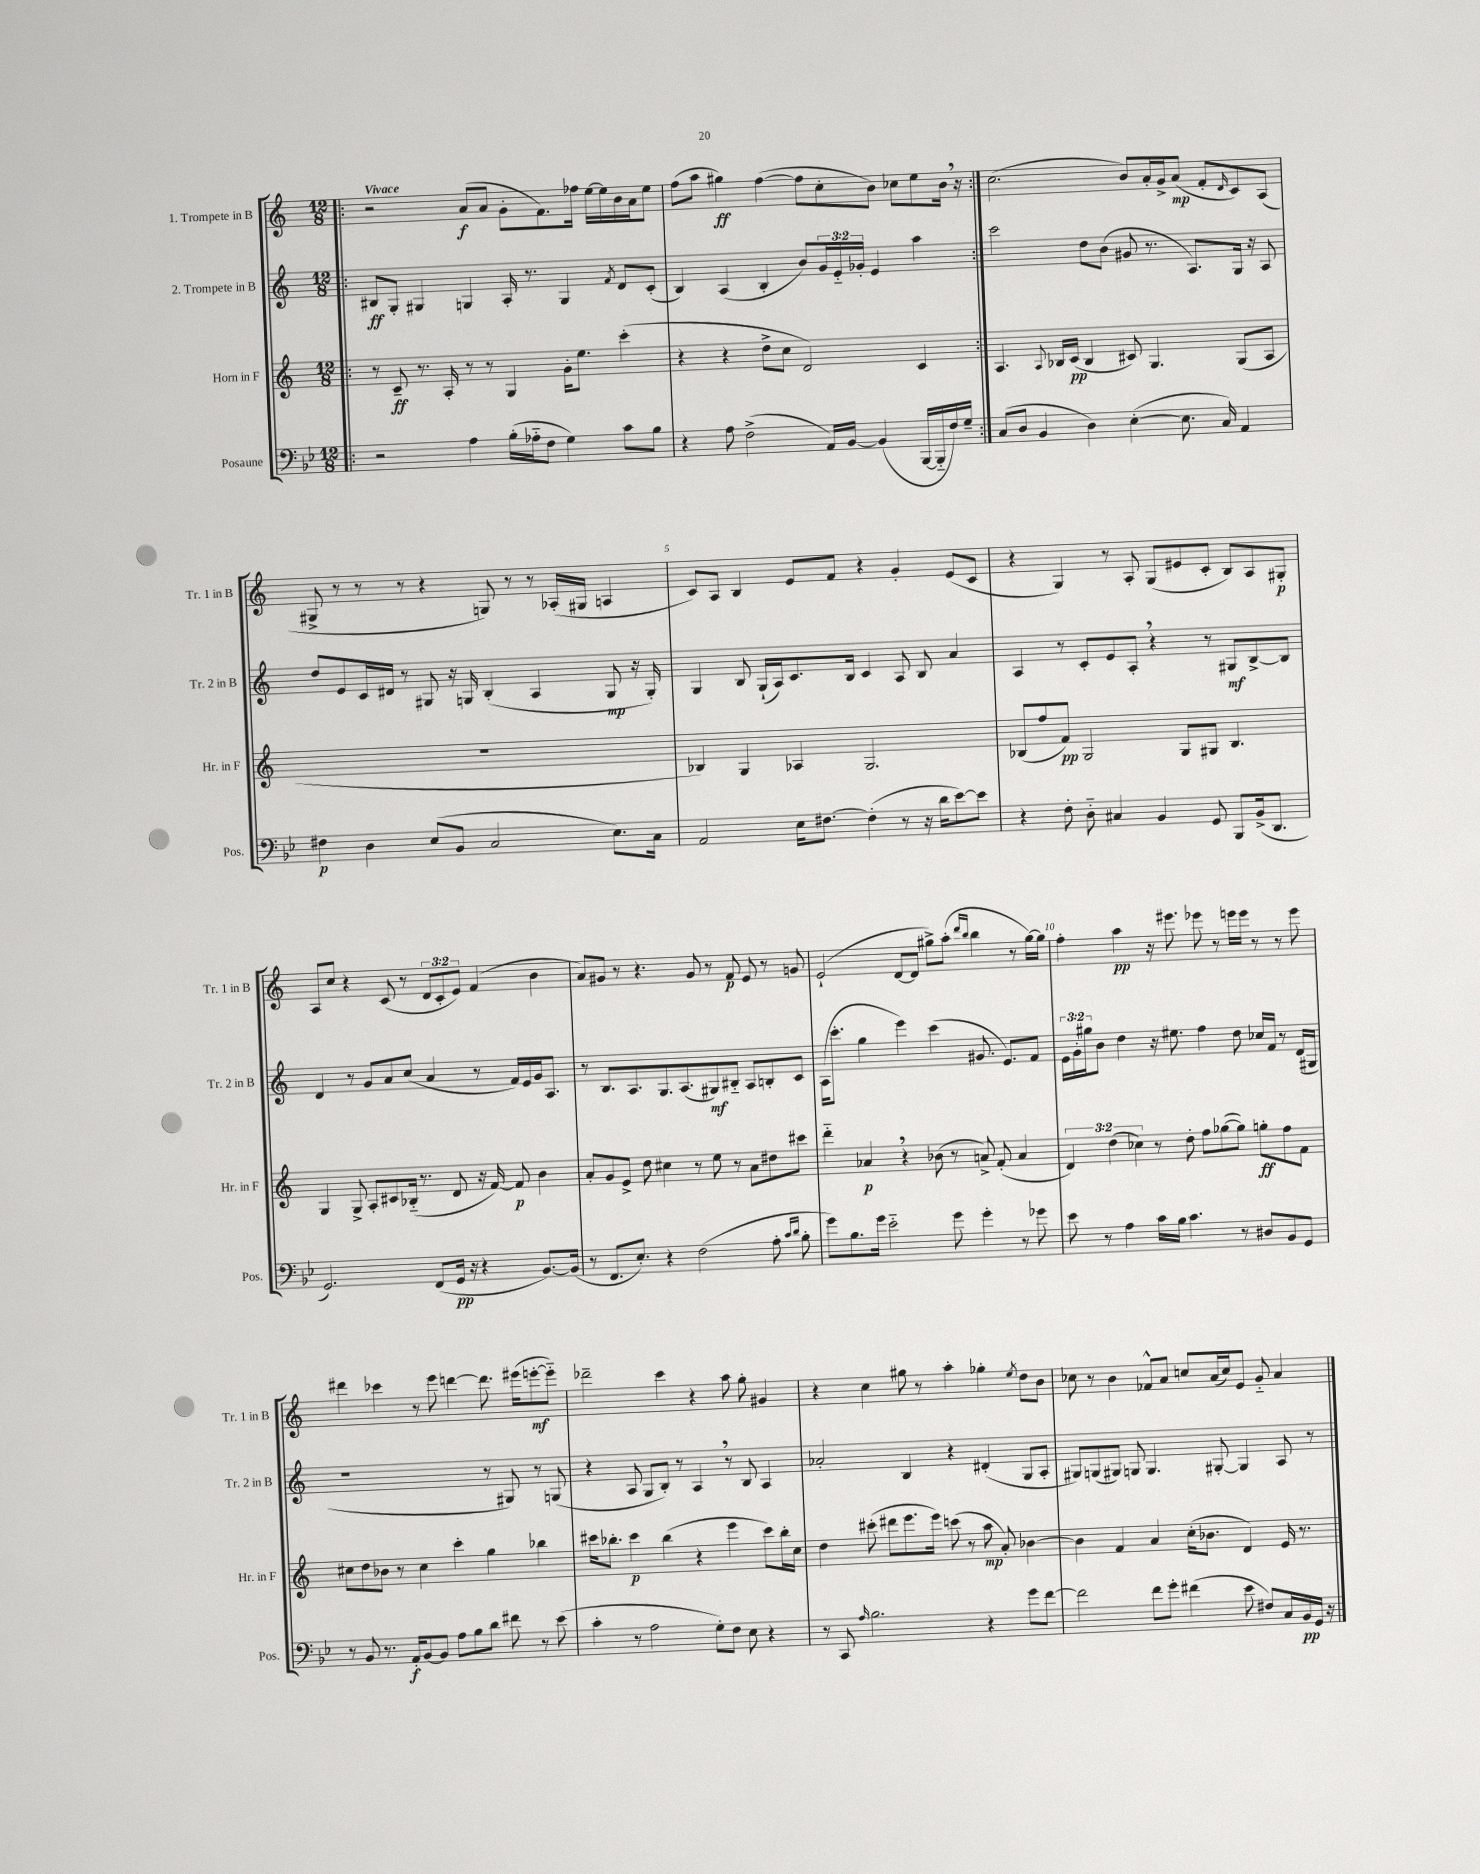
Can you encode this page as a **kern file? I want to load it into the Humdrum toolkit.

**kern	**kern	**kern	**kern
*staff4	*staff3	*staff2	*staff1
*clefF4	*clefG2	*clefG2	*clefG2
*k[b-e-]	*k[]	*k[]	*k[]
*M12/8	*M12/8	*M12/8	*M12/8
=!|:	=!|:	=!|:	=!|:
2r	8r	8B#	2r
.	8c~	8G'	.
.	8.r	4G#	.
.	16A'	.	.
4A	8r	4G	(8a
.	8r	.	8a
(16B-'	4G	16A'	8g'
16A-'~	.	8.r	.
8F	.	.	8.f)
4G)	16g'	4G	.
.	8.ee	.	16ff-
.	.	.	[16ee
.	.	.	16ee]
.	.	8qf	.
8c	(4ccc'	8d	16b
.	.	.	16a
8B-	.	(8c'	8ee
=	=	=	=
4r	4r	4B)	(8ff
.	.	.	8aa
8A	4r	(4A	4gg#)
(2F^	.	.	.
.	8dd^	4B'	([4ff
.	8cc	.	.
.	2d)	8b)	8ff]
16AA)	.	24g	8cc'
.	.	24e'~	.
[16BB-	.	.	.
.	.	24g-'	.
(4BB-]	.	4e	8b)
.	.	.	8cc-
[16BBB-	4c	4aa	8ee
16BBB-'~]	.	.	.
16F)	.	.	16b
16G~	.	.	16r
=:|!	=:|!	=:|!	=:|!
(8C	4.A	2ccc	(2.cc
8D	.	.	.
4BB-	.	.	.
.	8qqA	.	.
.	16B-	.	.
.	(16c	.	.
4D)	4B-	8dd	.
.	.	(8b	.
([4E-'	8c#)	8g#	8b)
.	4.G	8.r	16a'
.	.	.	16g^
8.E-]	.	.	(8a
.	.	8.A)	.
.	.	.	8f'
16C)	.	.	.
.	.	.	16qqd
4AA	(8G	16G	8c)
.	.	16r	.
.	8A	8A	(8A
=	=	=	=
4F#	1.r	8dd	8G#^
.	.	8e	8r
4D	.	16c	8r
.	.	16d#	.
.	.	8r	8r
(8E-	.	8G#	4r
8BB-	.	16r	.
.	.	16G	.
2C	.	(4B'	8G)
.	.	.	8r
.	.	4A	8r
.	.	.	(16A-'
.	.	.	16G#
8.E-)	.	8G	4A
.	.	16r	.
16C	.	16G')	.
=	=	=	=
2AA	4B-)	4G	8c)
.	.	.	8A
.	4G	8B	4B
.	.	(16G`	.
.	.	16A)	.
16E-	4A-	8.c	8e
[8.F#	.	.	.
.	.	.	8f
.	.	16B	.
(4F#']	2.G	4c	4r
8r	.	8A	4g'
16r	.	8B	.
16d	.	.	.
[8e-)	.	4a	(8e
8e-]	.	.	8c
=	=	=	=
4r	(8B-	4A	4r
.	8ff	.	.
8F'	8f)	8r	4G)
8D'~	2G	8c'	.
4C#	.	8e	8r
.	.	8A'	8A'
4BB-	.	4r	(8G
.	8G	.	8e#
8GG	8G#	8r	8c'
8BBB-	4.B-	8G#	8B)
(16BB-^	.	[8B^	8A
8.DD	.	.	.
.	.	8B]	8G#'
=	=	=	=
2.GG)	4G	4d	8A
.	.	.	8cc
.	8G^	8r	4r
.	8A'	8g	.
.	8c#	8a	(8c
.	(16B-'~	(8cc	8r
.	8.r	.	.
(8FF	.	4a	12d
.	.	.	12c'
16GG	8d	.	.
.	.	.	12e)
16r	.	.	.
4r	16r	8r	(4f
.	[16f)	.	.
.	8f]	16f)	.
.	.	16e	.
[8.BB-)	4b	16g	4b
.	.	8.A	.
(16BB-]	.	.	.
=	=	=	=
8r	8a'	8r	8a)
8.FF	8g	8.B	8g#
.	8e^	.	8r
8.E-')	.	8.A	.
.	8dd	.	4.r
4r	4cc#	8.G	.
.	.	(8.A	.
(2F	8r	.	8g#
.	8ee	8G#)	8r
.	8r	8B#'~	8f
.	8a	8A	8e
8A'	8dd#	8B'	8r
16qqc	.	.	.
16qqd	.	.	.
8B-'	8ccc#	8c	8g
=	=	=	=
8g)	4ddd'~	(16A	(2e`
.	.	8.ccc'	.
8.B-	.	.	.
.	4a-	4gg	.
16g	.	.	.
2e-'~	.	.	.
.	4r	4eee)	[8d
.	.	.	8d]
.	(8b-	(4ccc	8gg#^)
8g	8r	.	(8aa'
.	.	.	16qqddd
.	.	.	16qqbb
4g'	8a^)	8.g#	4bb
.	(8f'	.	.
.	.	8.e)	.
8r	4a	.	8r
8g-	.	8f	[16gg#)
.	.	.	16gg#]
=	=	=	=
8e-	6d)	24e	4ff'
.	.	24g'	.
.	.	24gg#	.
8r	.	8b	.
.	(6dd	.	.
4A	.	4dd	4aa
.	6cc-)	.	.
16c	8r	16r	16r
16B-	.	8.ee#	8.eee#
4.c	8dd'	.	.
.	8ff	4ff	8eee-
.	([8gg-	.	8r
8r	8gg-])	8dd	16eee
.	.	.	16eee
8D#	8gg'	16cc-	8r
.	.	16f	.
8BB-	8ff	8r	8r
8GG	8f	(16d	8eee
.	.	16G#	.
=	=	=	=
8r	8cc#	1r	4ddd#
8BB-	8dd	.	.
8.r	8b-	.	4ccc-
.	8r	.	.
16AA'	.	.	.
[8BB-	4cc#	.	8r
8BB-]	.	.	8eee
8A	4ccc'	.	[4ddd
8B-	.	.	.
8d	4gg	8r	8.ddd]
8f#	.	8G#)	.
.	.	.	(16eee#
8r	4bb-	8r	[8eee'
(8e-	.	(8G	8eee'~])
=	=	=	=
4c'	16ccc#	4r	2ddd-~
.	8.bb-'	.	.
8r	4ccc#	8A	.
2A	.	8G	.
.	(4bb-	8B')	4ccc
.	.	8r	.
.	4r	4A	4r
8G')	.	.	.
8F	4eee	8r	8aa
8E-	.	8B	8gg'
4r	8ccc#)	4A	4g#
.	16bb-'	.	.
.	16cc	.	.
=	=	=	=
8r	4dd	2a-'	4r
8CC	.	.	.
16qqA	.	.	.
2.B-	(8ccc#'	.	4cc
.	8ddd#	.	.
.	8.eee	4B	8gg#
.	.	.	8r
.	16eee)	.	.
.	(8ccc	4r	4aa'
.	8r	.	.
4r	8aa	(4d#'	4gg-'
.	8a')	.	.
.	.	.	8qee
8g	[4b-	8G	8dd
[8f	.	8A'	8b
=	=	=	=
2f]	4b-]	8G#)	8cc-
.	.	(8G	8r
.	4f	8G#)	4b
.	.	8G	.
8f	4a	4.G	8f-^^
8g'	.	.	8a
(4f#	(16cc'	.	8cc
.	8.b-	.	.
.	.	[8G#'	(16a
.	.	.	16cc)
8e-	4d)	4G#]	8e
8F#)	.	.	8g'~
16C	16e	8A	4a
16BB-	8.r	.	.
16GG	.	8r	.
16r	.	.	.
==	==	==	==
*-	*-	*-	*-
